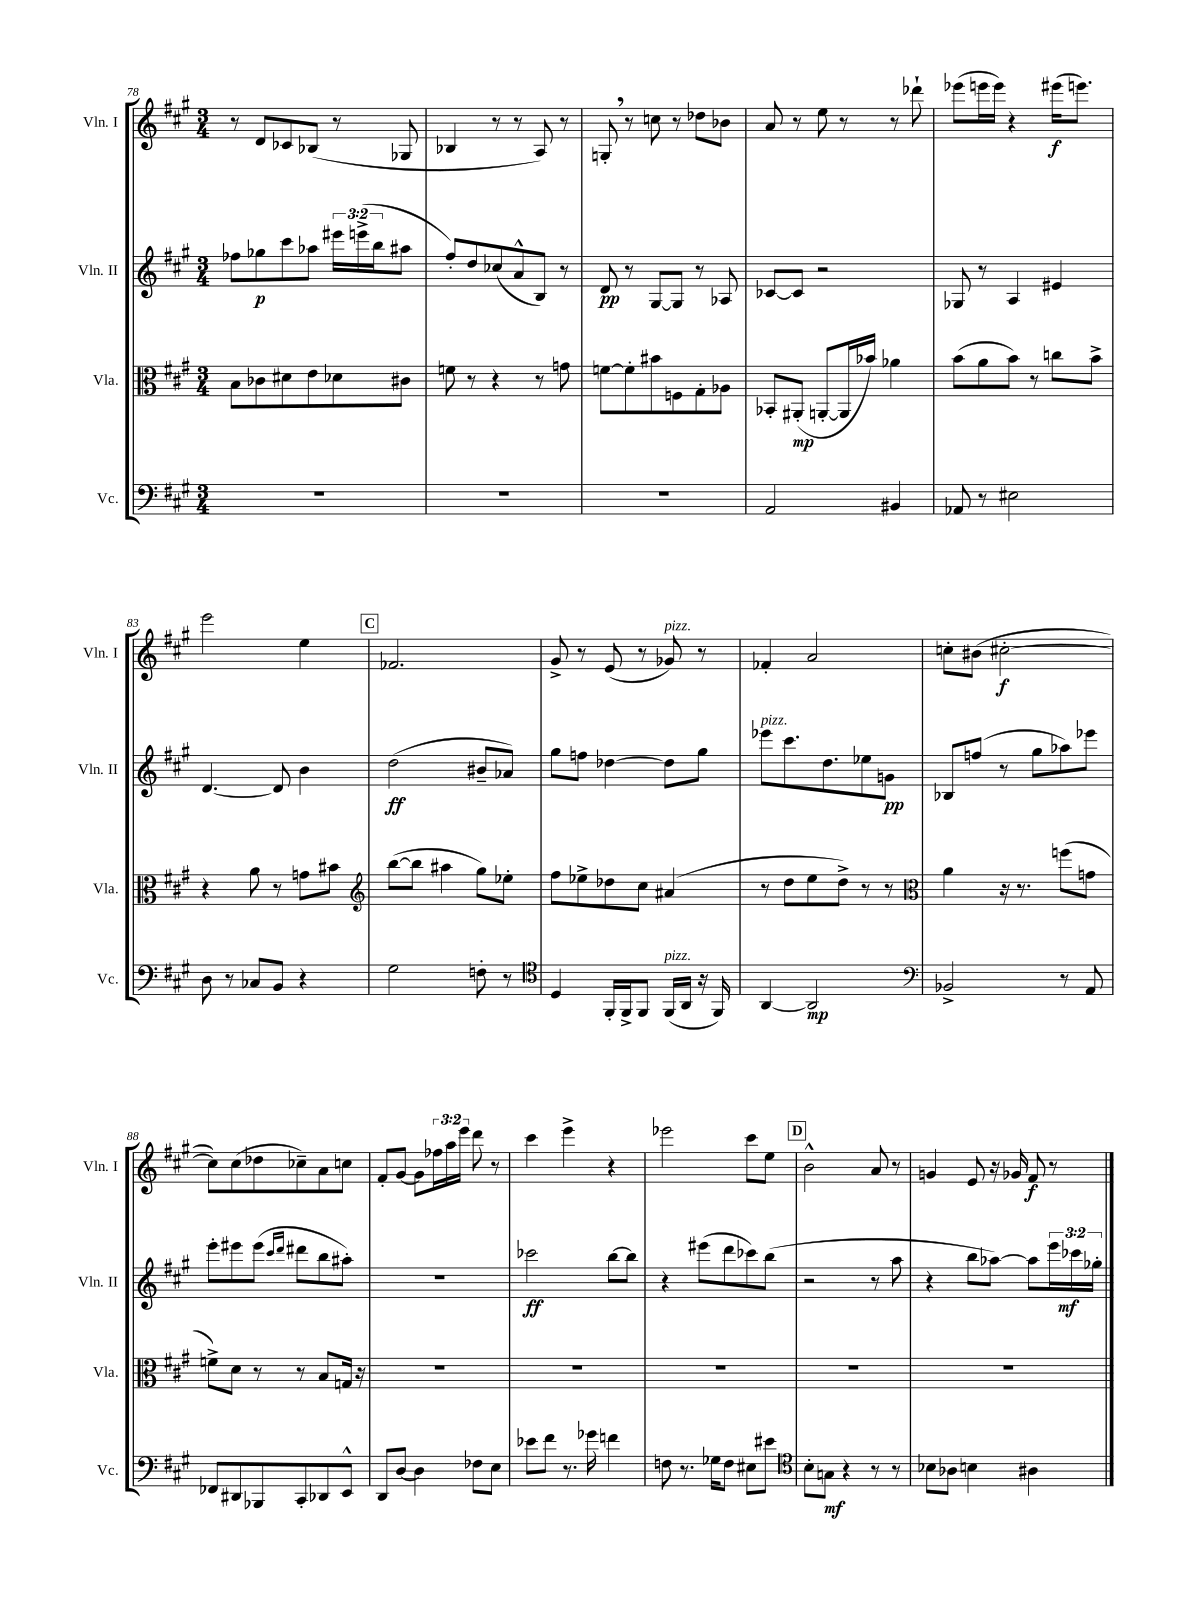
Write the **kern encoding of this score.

**kern	**dynam	**kern	**dynam	**kern	**dynam	**kern	**dynam
*part4	*part4	*part3	*part3	*part2	*part2	*part1	*part1
*staff4	*staff4	*staff3	*staff3	*staff2	*staff2	*staff1	*staff1
*I"Vc.	*	*I"Vla.	*	*I"Vln. II	*	*I"Vln. I	*
*I'Vc.	*	*I'Vla.	*	*I'Vln. II	*	*I'Vln. I	*
*clefF4	*	*clefC3	*	*clefG2	*	*clefG2	*
*k[f#c#g#]	*	*k[f#c#g#]	*	*k[f#c#g#]	*	*k[f#c#g#]	*
*M3/4	*	*M3/4	*	*M3/4	*	*M3/4	*
=78	=78	=78	=78	=78	=78	=78	=78
2.r	.	8B\L	.	8ff-X\L	.	8r	.
.	.	8c-X\	.	8gg-X\	p	8d/L	.
.	.	8d#X\	.	8ccc#\	.	8c-X/	.
.	.	8e\	.	8aa-X\J	.	(8B-X/J	.
.	.	8d-X\	.	24eee#X\LL	.	8r	.
.	.	.	.	(24eeen^\	.	.	.
.	.	.	.	24bb\J	.	.	.
.	.	8c#X\J	.	8aa#X\J	.	8G-X/	.
=79	=79	=79	=79	=79	=79	=79	=79
2.r	.	8fn\	.	8ff#'/L)	.	4B-X/	.
.	.	8r	.	8dd/	.	.	.
.	.	4r	.	(8cc-X/	.	8r	.
.	.	.	.	8a^^/	.	8r	.
.	.	8r	.	8B/J)	.	8A/)	.
.	.	8gn\	.	8r	.	8r	.
=80	=80	=80	=80	=80	=80	=80	=80
2.r	.	[8fn\L	.	8d/	pp	8Gn',/	.
.	.	8f'\]	.	8r	.	8r	.
.	.	8b#X\	.	[8G#/L	.	8ccn\	.
.	.	8Fn\	.	8G#/J]	.	8r	.
.	.	8G#'\	.	8r	.	8dd-X\L	.
.	.	8A-X\J	.	8A-X/	.	8b-X\J	.
=81	=81	=81	=81	=81	=81	=81	=81
2AA/	.	8BB-X'/L	.	[8c-X/L	.	8a/	.
.	.	(8AA#X'/J	mp	8c-/J]	.	8r	.
.	.	[8AAn'/L	.	2r	.	8ee\	.
.	.	16AA/L]	.	.	.	8r	.
.	.	16b-X/JJ)	.	.	.	.	.
4BB#X/	.	4a-X\	.	.	.	8r	.
.	.	.	.	.	.	8ddd-X`\	.
=82	=82	=82	=82	=82	=82	=82	=82
8AA-X/	.	(8b\L	.	8G-X/	.	(8eee-X\L	.
8r	.	8a\	.	8r	.	16eeen\L	.
.	.	.	.	.	.	16eee\JJ)	.
2E#X\	.	8b\J)	.	4A/	.	4r	.
.	.	8r	.	.	.	.	.
.	.	8ccn\L	.	4e#X/	.	(16eee#X\KL	f
.	.	.	.	.	.	8.eeen\J)	.
.	.	8b^\J	.	.	.	.	.
!!LO:LB:g=z
=83	=83	=83	=83	=83	=83	=83	=83
8D\	.	4r	.	[4.d/	.	2eee\	.
8r	.	.	.	.	.	.	.
8C-X/L	.	8a\	.	.	.	.	.
8BB/J	.	8r	.	8d/]	.	.	.
4r	.	8gn\L	.	4b\	.	4ee\	.
.	.	8b#X\J	.	.	.	.	.
!!LO:REH:place=s1:t=C
=84	=84	=84	=84	=84	=84	=84	=84
*	*	*clefG2	*	*	*	*	*
2G#\	.	([8bb\L	.	(2dd\	ff	2.f-X/	.
.	.	8bb\J]	.	.	.	.	.
.	.	4aa#X\	.	.	.	.	.
8Fn'\	.	8gg#\L)	.	8b#X~/L	.	.	.
8r	.	8ee-X'\J	.	8a-X/J)	.	.	.
=85	=85	=85	=85	=85	=85	=85	=85
*clefC4	*	*	*	*	*	*	*
4D/	.	8ff#\L	.	8gg#\L	.	8g#^/	.
.	.	8ee-X^\	.	8ffn\J	.	8r	.
16FF#'/LL	.	8dd-X\	.	[4dd-X\	.	(8e/	.
16FF#^/J	.	.	.	.	.	.	.
8FF#/J	.	8cc#\J	.	.	.	8r	.
!	!	!	!	!	!	!LO:TX:a:i:t=pizz.	!
!LO:TX:a:i:t=pizz.	!	!	!	!	!	!	!
(16FF#/LL	.	(4a#X/	.	8dd-\L]	.	8g-X/)	.
16AA/JJ	.	.	.	.	.	.	.
16r	.	.	.	8gg#\J	.	8r	.
16FF#/)	.	.	.	.	.	.	.
=86	=86	=86	=86	=86	=86	=86	=86
!	!	!	!	!LO:TX:a:i:t=pizz.	!	!	!
[4AA/	.	8r	.	8eee-X\L	.	4f-X'/	.
.	.	8dd\L	.	8.ccc#\	.	.	.
2AA/]	mp	8ee\	.	.	.	2a/	.
.	.	.	.	8.dd\	.	.	.
.	.	8dd^\J)	.	.	.	.	.
.	.	8r	.	8ee-X\	.	.	.
.	.	8r	.	8gn\J	pp	.	.
=87	=87	=87	=87	=87	=87	=87	=87
*clefF4	*	*clefC3	*	*	*	*	*
2BB-X^/	.	4a\	.	8B-X/L	.	8ccn'\L	.
.	.	.	.	(8ffn/J	.	(8b#X\J	.
.	.	16r	.	8r	.	[2cc#X'\	f
.	.	8.r	.	.	.	.	.
.	.	.	.	8gg#\L	.	.	.
8r	.	(8ffn\L	.	8aa-X\)	.	.	.
8AA/	.	8gn\J	.	8eee-X\J	.	.	.
!!LO:LB:g=z
=88	=88	=88	=88	=88	=88	=88	=88
8FF-X/L	.	8fn^\L)	.	8eee'\L	.	8cc#\L])	.
8DD#X/	.	8d\J	.	8eee#X\	.	(8cc#\	.
8BBB-X/	.	8r	.	(8eee#\J	.	8dd-X\	.
.	.	.	.	16qqccc#/LL	.	.	.
.	.	.	.	16qqddd/JJ	.	.	.
8CC#'/	.	8r	.	8ddd#X\L	.	8cc-X~\)	.
8DD-X/	.	8B/L	.	8bb\	.	8a\	.
8EE^^/J	.	16Gn/Jk	.	8aa#X'\J)	.	8ccn\J	.
.	.	16r	.	.	.	.	.
=89	=89	=89	=89	=89	=89	=89	=89
8DD/L	.	2.r	.	2.r	.	8f#'/L	.
[8D/J	.	.	.	.	.	[8g#/J	.
4D\]	.	.	.	.	.	8g#\L]	.
.	.	.	.	.	.	24ff-X\L	.
.	.	.	.	.	.	24aa\	.
.	.	.	.	.	.	24eee\JJ	.
8F-X\L	.	.	.	.	.	8ddd\	.
8E\J	.	.	.	.	.	8r	.
=90	=90	=90	=90	=90	=90	=90	=90
8e-X\L	.	2.r	.	2ccc-X\	ff	4ccc#\	.
8f#\J	.	.	.	.	.	.	.
8.r	.	.	.	.	.	4eee^\	.
16g-X\	.	.	.	.	.	.	.
4fn\	.	.	.	[8bb\L	.	4r	.
.	.	.	.	8bb\J]	.	.	.
=91	=91	=91	=91	=91	=91	=91	=91
8Fn\	.	2.r	.	4r	.	2eee-X\	.
8.r	.	.	.	.	.	.	.
.	.	.	.	(8eee#X\L	.	.	.
16G-X\KL	.	.	.	.	.	.	.
8F\J	.	.	.	8ddd\	.	.	.
8E#X\L	.	.	.	8ccc-X\)	.	8ccc#\L	.
8e#X\J	.	.	.	(8bb\J	.	8ee\J	.
!!LO:REH:place=s1:t=D
=92	=92	=92	=92	=92	=92	=92	=92
*clefC4	*	*	*	*	*	*	*
8B'\L	.	2.r	.	2r	.	2b^^\	.
8Gn\J	mf	.	.	.	.	.	.
4r	.	.	.	.	.	.	.
8r	.	.	.	8r	.	8a/	.
8r	.	.	.	8aa\	.	8r	.
=93	=93	=93	=93	=93	=93	=93	=93
8B-X\L	.	2.r	.	4r	.	4gn/	.
8A-X\J	.	.	.	.	.	.	.
4Bn\	.	.	.	8bb\L	.	8e/	.
.	.	.	.	[8aa-X\J)	.	16r	.
.	.	.	.	.	.	16g-X/	.
4A#X\	.	.	.	8aa-\L]	.	8f#/	f
.	.	.	.	24eee\L	.	8r	.
.	.	.	.	24ccc-X\	mf	.	.
.	.	.	.	24gg-X'\JJ	.	.	.
==	==	==	==	==	==	==	==
*-	*-	*-	*-	*-	*-	*-	*-
